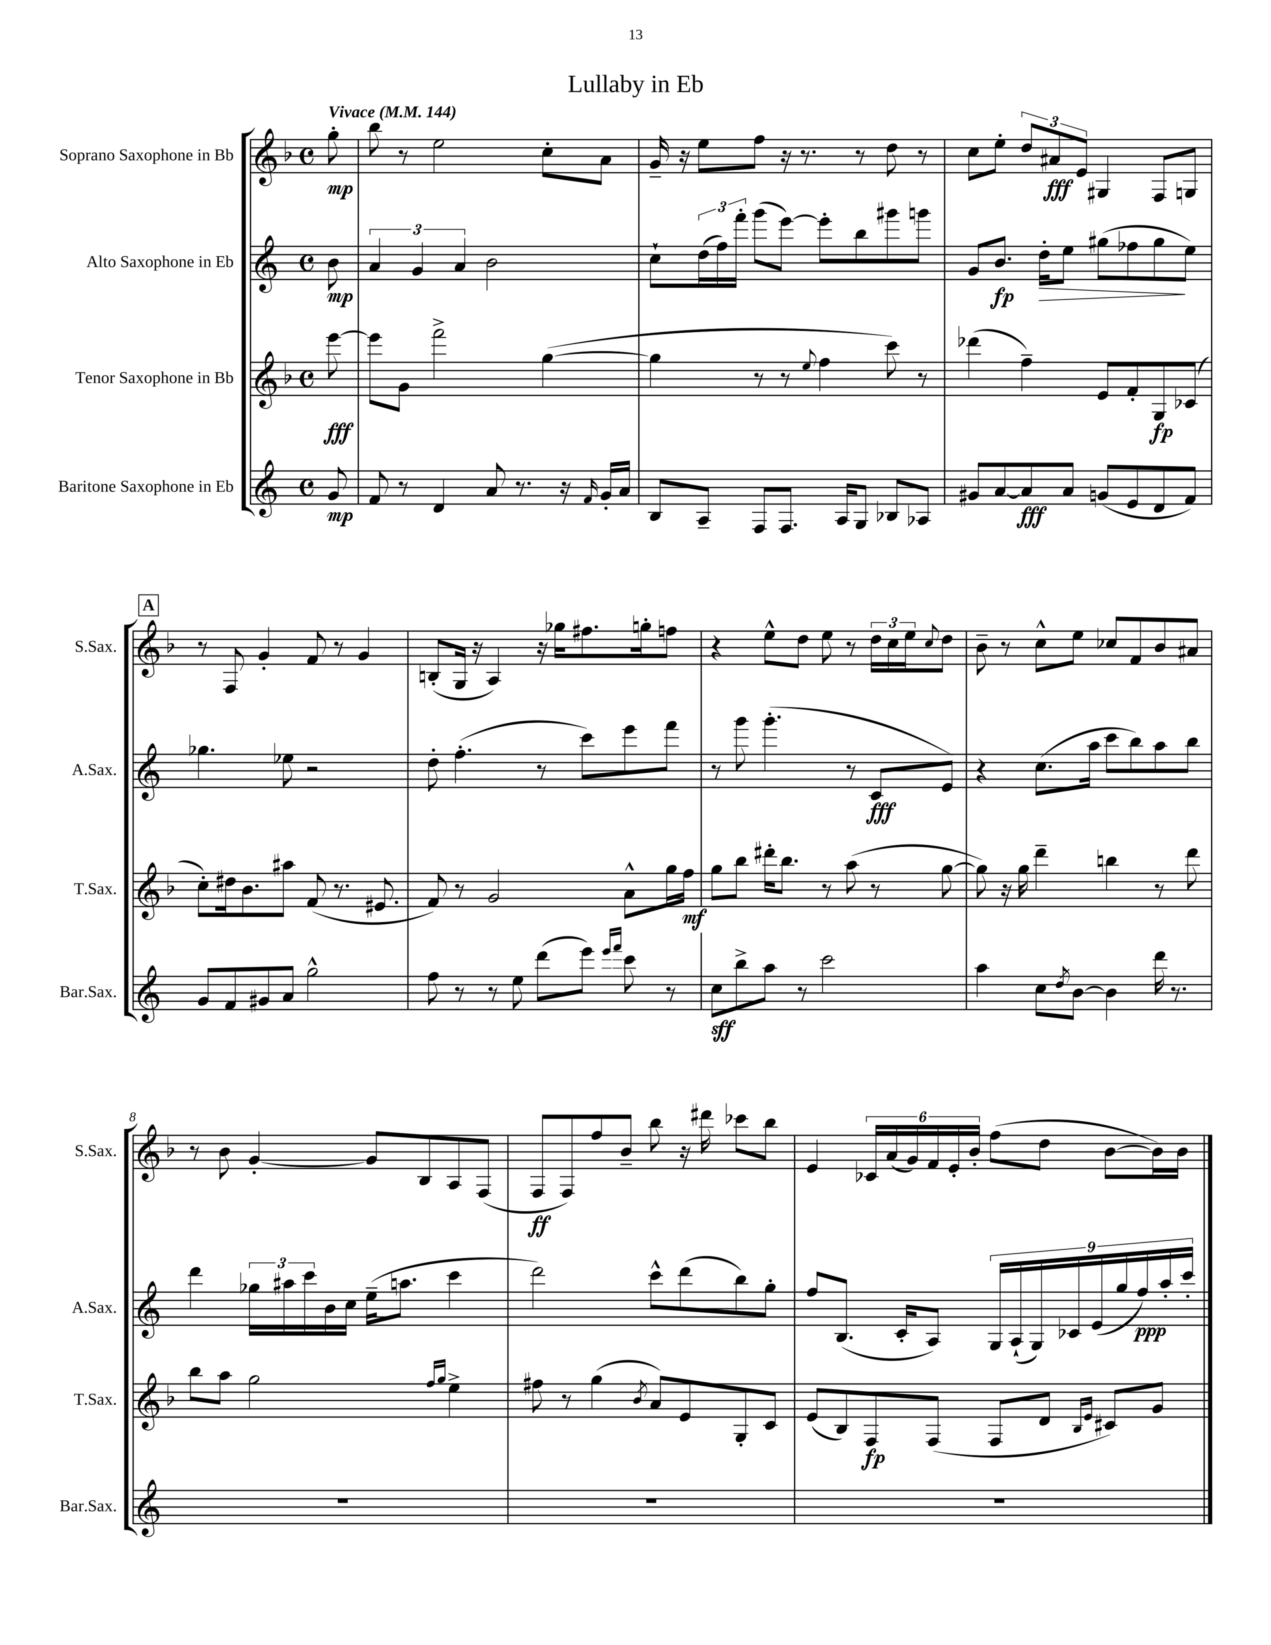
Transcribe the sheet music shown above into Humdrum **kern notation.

**kern	**dynam	**kern	**dynam	**kern	**dynam	**kern	**dynam
*part4	*part4	*part3	*part3	*part2	*part2	*part1	*part1
*staff4	*staff4	*staff3	*staff3	*staff2	*staff2	*staff1	*staff1
*I"Baritone Saxophone in Eb	*	*I"Tenor Saxophone in Bb	*	*I"Alto Saxophone in Eb	*	*I"Soprano Saxophone in Bb	*
*I'Bar.Sax.	*	*I'T.Sax.	*	*I'A.Sax.	*	*I'S.Sax.	*
*clefG2	*	*clefG2	*	*clefG2	*	*clefG2	*
*k[]	*	*k[b-]	*	*k[]	*	*k[b-]	*
*M4/4	*	*M4/4	*	*M4/4	*	*M4/4	*
*met(c)	*	*met(c)	*	*met(c)	*	*met(c)	*
*MM144	*	*MM144	*	*MM144	*	*MM144	*
=	=	=	=	=	=	=	=
!	!	!	!	!	!	!LO:TX:a:B:t=Vivace	!
8g/	mp	[8eee\	fff	8b\	mp	8gg'\	mp
=1	=1	=1	=1	=1	=1	=1	=1
8f/	.	8eee\L]	.	6a/	.	8bb-\	.
8r	.	8g\J	.	.	.	8r	.
.	.	.	.	6g/	.	.	.
4d/	.	2fff^\	.	.	.	2ee\	.
.	.	.	.	6a/	.	.	.
8a/	.	.	.	2b\	.	.	.
8.r	.	.	.	.	.	.	.
.	.	([4gg\	.	.	.	8cc'\L	.
16r	.	.	.	.	.	.	.
16qqf/	.	.	.	.	.	.	.
16g'/LL	.	.	.	.	.	8a\J	.
16a/JJ	.	.	.	.	.	.	.
=2	=2	=2	=2	=2	=2	=2	=2
8B/L	.	4gg\]	.	8cc`\L	.	16g~/	.
.	.	.	.	.	.	16r	.
8A~/J	.	.	.	(24dd\L	.	8ee\L	.
.	.	.	.	24ff\)	.	.	.
.	.	.	.	24fff'\JJ	.	.	.
8F/L	.	8r	.	(8ggg\L	.	8ff\J	.
8.F/J	.	8r	.	[8eee\J)	.	16r	.
.	.	.	.	.	.	8.r	.
.	.	8qqee/	.	.	.	.	.
.	.	4ff\	.	8eee'\L]	.	.	.
16A/KL	.	.	.	.	.	.	.
8G/J	.	.	.	8bb\	.	8r	.
8B-X/L	.	8ccc\)	.	8ggg#X\	.	8dd\	.
8A-X/J	.	8r	.	8gggn\J	.	8r	.
=3	=3	=3	=3	=3	=3	=3	=3
8g#X/L	.	(4ddd-X\	.	8g/L	.	8cc\L	.
[8a/	.	.	.	8.b/J	fp	8ee'\J	.
8a/]	fff	4ff~\)	.	.	.	12dd/L	.
!	!	!	!	!	!LO:HP:b	!	!
.	.	.	.	16dd'\KL	>	.	.
.	.	.	.	.	.	12a#X/	fff
8a/J	.	.	.	8ee\J	.	.	.
.	.	.	.	.	.	12e/J	.
(8gn/L	.	8e/L	.	(8gg#X\L	.	4G#X/	.
8e/	.	8f'/	.	8ff-X\	.	.	.
8d/	.	8G/	fp	8gg#\	.	8F/L	.
8f/J)	.	(8c-X/J	.	8ee\J)	]	8Gn/J	.
!!LO:LB:g=z
!!LO:REH:place=s1:t=A
=4	=4	=4	=4	=4	=4	=4	=4
8g/L	.	8cc'\L)	.	4.gg-X\	.	8r	.
8f/	.	16dd#X\k	.	.	.	8F/	.
.	.	8.b-\	.	.	.	.	.
8g#X/	.	.	.	.	.	4g'/	.
8a/J	.	8aa#X\J	.	8ee-X\	.	.	.
2gg^^\	.	(8f/	.	2r	.	8f/	.
.	.	8.r	.	.	.	8r	.
.	.	.	.	.	.	4g/	.
.	.	8.e#X/	.	.	.	.	.
=5	=5	=5	=5	=5	=5	=5	=5
8ff\	.	8f/)	.	8dd'\	.	(8Bn'/L	.
8r	.	8r	.	(4.ff'\	.	16G/Jk	.
.	.	.	.	.	.	16r	.
8r	.	2g/	.	.	.	4A/)	.
8ee\	.	.	.	.	.	.	.
(8ddd\L	.	.	.	8r	.	16r	.
.	.	.	.	.	.	16gg-X\KL	.
8eee\J)	.	.	.	8ccc\L)	.	8.ff#X\	.
16qqeee/LL	.	.	.	.	.	.	.
16qqfff/JJ	.	.	.	.	.	.	.
8ccc\	.	8a^^\L	.	8eee\	.	.	.
.	.	.	.	.	.	16ggn'\k	.
8r	.	16gg\L	.	8fff\J	.	8ffn\J	.
.	.	16ff\JJ	mf	.	.	.	.
=6	=6	=6	=6	=6	=6	=6	=6
8cc\L	sff	8gg\L	.	8r	.	4r	.
8bb^\	.	8bb-\J	.	8ggg\	.	.	.
8aa\J	.	16ddd#X'\KL	.	(4.ggg'\	.	8ee^^\L	.
.	.	8.bb-\J	.	.	.	.	.
8r	.	.	.	.	.	8dd\J	.
2ccc\	.	8r	.	.	.	8ee\	.
.	.	(8aa\	.	8r	.	8r	.
.	.	8r	.	8c/L	fff	24dd\LL	.
.	.	.	.	.	.	24cc\	.
.	.	.	.	.	.	24ee\J	.
.	.	.	.	.	.	8qqcc/	.
.	.	[8gg\	.	8e/J)	.	8dd\J	.
=7	=7	=7	=7	=7	=7	=7	=7
4aa\	.	8gg\])	.	4r	.	8b-~\	.
.	.	16r	.	.	.	8r	.
.	.	16gg\	.	.	.	.	.
8cc\L	.	4ddd~\	.	(8.cc\L	.	8cc^^\L	.
8qdd/	.	.	.	.	.	.	.
[8b\J	.	.	.	.	.	8ee\J	.
.	.	.	.	16aa\Jk	.	.	.
4b\]	.	4bbn\	.	8ccc\L	.	8cc-X/L	.
.	.	.	.	8bb\)	.	8f/	.
16ddd\	.	8r	.	8aa\	.	8b-/	.
8.r	.	.	.	.	.	.	.
.	.	8ddd\	.	8bb\J	.	8a#X/J	.
!!LO:LB:g=z
=8	=8	=8	=8	=8	=8	=8	=8
1r	.	8bb-\L	.	4ddd\	.	8r	.
.	.	8aa\J	.	.	.	8b-\	.
.	.	2gg\	.	24gg-X\LL	.	[4g'/	.
.	.	.	.	24aa#X\	.	.	.
.	.	.	.	24ccc\	.	.	.
.	.	.	.	16b\	.	.	.
.	.	.	.	16cc\JJ	.	.	.
.	.	.	.	(16ee~\KL	.	8g/L]	.
.	.	.	.	8.aan\J	.	.	.
.	.	.	.	.	.	8B-/	.
.	.	16qqff/LL	.	.	.	.	.
.	.	16qqgg/JJ	.	.	.	.	.
.	.	4ee^\	.	4ccc\	.	8A/	.
.	.	.	.	.	.	(8F/J	.
=9	=9	=9	=9	=9	=9	=9	=9
1r	.	8ff#X\	.	2ddd\)	.	8F/L	ff
.	.	8r	.	.	.	8F/)	.
.	.	(4gg\	.	.	.	8ff/	.
.	.	.	.	.	.	8b-~/J	.
.	.	8qb-/	.	.	.	.	.
.	.	8a/L)	.	8ccc^^\L	.	8bb-\	.
.	.	8e/	.	(8ddd\	.	16r	.
.	.	.	.	.	.	16ddd#X\	.
.	.	8G'/	.	8bb\)	.	8ccc-X\L	.
.	.	8c/J	.	8gg'\J	.	8bb-\J	.
=10	=10	=10	=10	=10	=10	=10	=10
1r	.	(8e/L	.	8ff/L	.	4e/	.
.	.	8B-/)	.	(8.B/J	.	.	.
.	.	8F/	fp	.	.	24c-X/LL	.
.	.	.	.	.	.	(24a/	.
.	.	.	.	16c'/KL	.	.	.
.	.	.	.	.	.	24g/)	.
.	.	(8F/J	.	8A/J)	.	24f/	.
.	.	.	.	.	.	24e'/	.
.	.	.	.	.	.	24b-'/JJ	.
.	.	8F/L	.	18G/LL	.	(8ff\L	.
.	.	.	.	(18A`/	.	.	.
.	.	.	.	18G/)	.	.	.
.	.	8d/J	.	.	.	8dd\J	.
.	.	.	.	18c-X/	.	.	.
.	.	.	.	(18e/	.	.	.
.	.	16qqB-/LL	.	.	.	.	.
.	.	16qqe/JJ	.	.	.	.	.
.	.	8c#X/L)	.	.	.	[8b-\L	.
.	.	.	.	18gg/	.	.	.
.	.	.	.	18ff/)	ppp	.	.
.	.	8g/J	.	.	.	16b-\L])	.
.	.	.	.	18aa'/	.	.	.
.	.	.	.	.	.	16b-\JJ	.
.	.	.	.	18ccc'/JJ	.	.	.
==	==	==	==	==	==	==	==
*-	*-	*-	*-	*-	*-	*-	*-
